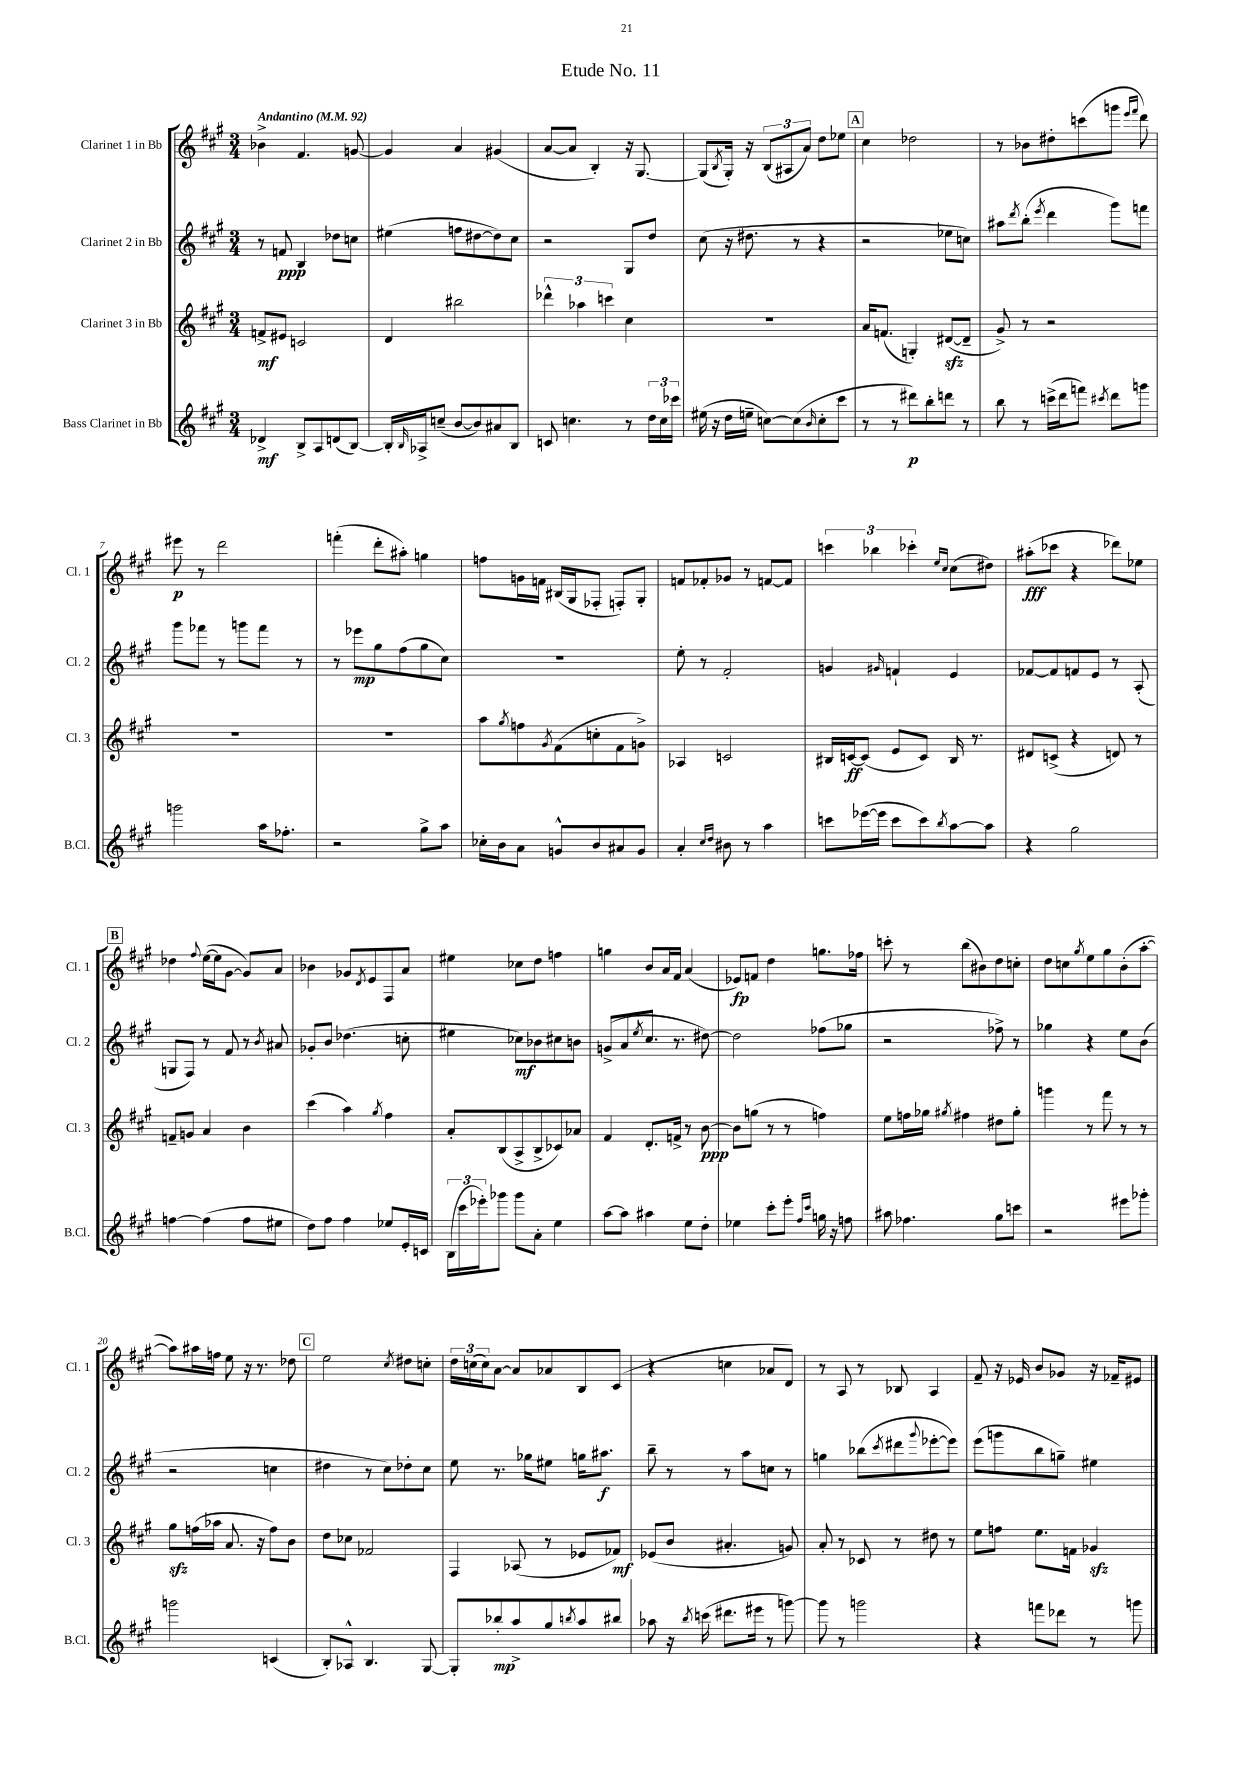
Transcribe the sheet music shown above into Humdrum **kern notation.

**kern	**dynam	**kern	**dynam	**kern	**dynam	**kern	**dynam
*part4	*part4	*part3	*part3	*part2	*part2	*part1	*part1
*staff4	*staff4	*staff3	*staff3	*staff2	*staff2	*staff1	*staff1
*I"Bass Clarinet in Bb	*	*I"Clarinet 3 in Bb	*	*I"Clarinet 2 in Bb	*	*I"Clarinet 1 in Bb	*
*I'B.Cl.	*	*I'Cl. 3	*	*I'Cl. 2	*	*I'Cl. 1	*
*clefG2	*	*clefG2	*	*clefG2	*	*clefG2	*
*k[f#c#g#]	*	*k[f#c#g#]	*	*k[f#c#g#]	*	*k[f#c#g#]	*
*M3/4	*	*M3/4	*	*M3/4	*	*M3/4	*
*MM92	*	*MM92	*	*MM92	*	*MM92	*
=1	=1	=1	=1	=1	=1	=1	=1
!	!	!	!	!	!	!LO:TX:a:B:t=Andantino	!
4d-X^/	mf	8fn^/L	mf	8r	.	4b-X^\	.
.	.	8e#X/J	.	8fn/	ppp	.	.
8B^/L	.	2cn/	.	4B/	.	4.f#/	.
8A/	.	.	.	.	.	.	.
(8dn/	.	.	.	8dd-X\L	.	.	.
[8B/J)	.	.	.	8ccn\J	.	[8gn/	.
=2	=2	=2	=2	=2	=2	=2	=2
16B'/LL]	.	4d/	.	(4ee#X\	.	4g/]	.
16qqB/	.	.	.	.	.	.	.
16A-X^/J	.	.	.	.	.	.	.
(8ccn~/J	.	.	.	.	.	.	.
[8b/L	.	2bb#X\	.	8ffn\L	.	4a/	.
8b/])	.	.	.	[8dd#X\	.	.	.
8a#X/	.	.	.	8dd#\])	.	(4g#X/	.
8B/J	.	.	.	8cc#\J	.	.	.
=3	=3	=3	=3	=3	=3	=3	=3
8cn/	.	6ddd-X^^\	.	2r	.	[8a/L	.
4.ccn\	.	.	.	.	.	8a/J]	.
.	.	6aa-X\	.	.	.	.	.
.	.	.	.	.	.	4B'/)	.
.	.	6cccn\	.	.	.	.	.
8r	.	4cc#\	.	8G#/L	.	16r	.
.	.	.	.	.	.	[8.G#/	.
24dd\LL	.	.	.	8dd/J	.	.	.
24cc\	.	.	.	.	.	.	.
24ccc-X\JJ	.	.	.	.	.	.	.
=4	=4	=4	=4	=4	=4	=4	=4
(16ee#X\	.	2.r	.	(8cc#\	.	(8G#/L]	.
16r	.	.	.	.	.	.	.
.	.	.	.	.	.	8qB/	.
16dd\LL	.	.	.	16r	.	16G#'/Jk)	.
16een~\JJ	.	.	.	8.dd#X\	.	16r	.
[8ccn\L)	.	.	.	.	.	(12B/L	.
.	.	.	.	.	.	12A#X/	.
(8cc\]	.	.	.	8r	.	.	.
.	.	.	.	.	.	12a/J)	.
16qqb/	.	.	.	.	.	.	.
8cc'\	.	.	.	4r	.	8dd\L	.
8ccc#\J	.	.	.	.	.	8ee-X\J	.
!!LO:REH:place=s1:t=A
=5	=5	=5	=5	=5	=5	=5	=5
8r	.	16a/KL	.	2r	.	4cc#\	.
.	.	(8.fn/J	.	.	.	.	.
8r	.	.	.	.	.	.	.
8ddd#X\L)	p	4Gn'/)	.	.	.	2dd-X\	.
8bb'\	.	.	.	.	.	.	.
8dddn\J	.	([8d#Xzz/L	.	8ee-X\L	.	.	.
8r	.	8d#~/J]	.	8ccn\J)	.	.	.
=6	=6	=6	=6	=6	=6	=6	=6
8bb\	.	8g#^/)	.	8aa#X\L	.	8r	.
.	.	.	.	8qddd/	.	.	.
8r	.	8r	.	(8bb'\J	.	8b-X\L	.
.	.	.	.	8qeee/	.	.	.
(16cccn^\LL	.	2r	.	4ddd\	.	8dd#X'\	.
16ddd\J	.	.	.	.	.	.	.
8fffn\J)	.	.	.	.	.	(8cccn\	.
8qccc#X/	.	.	.	.	.	.	.
8ddd\L	.	.	.	8ggg#\L)	.	8gggn\J	.
.	.	.	.	.	.	16qqeee/LL	.
.	.	.	.	.	.	16qqfff#/JJ	.
8gggn\J	.	.	.	8fffn\J	.	8ddd\)	.
!!LO:LB:g=z
=7	=7	=7	=7	=7	=7	=7	=7
2gggn\	.	2.r	.	8ggg#\L	.	8eee#X\	p
.	.	.	.	8fff-X\J	.	8r	.
.	.	.	.	8r	.	2ddd\	.
.	.	.	.	8gggn\L	.	.	.
16aa\KL	.	.	.	8fff-\J	.	.	.
8.ff-X'\J	.	.	.	.	.	.	.
.	.	.	.	8r	.	.	.
=8	=8	=8	=8	=8	=8	=8	=8
2r	.	2.r	.	8r	.	(4fffn'\	.
.	.	.	.	8eee-X\L	mp	.	.
.	.	.	.	8gg#\	.	8ddd'\L	.
.	.	.	.	(8ff#\	.	8aa#X'\J)	.
8gg#^\L	.	.	.	8gg#\	.	4ggn\	.
8aa\J	.	.	.	8cc#\J)	.	.	.
=9	=9	=9	=9	=9	=9	=9	=9
16cc-X'\LL	.	8aa\L	.	2.r	.	8ffn\L	.
16b\J	.	.	.	.	.	.	.
.	.	8qgg#/	.	.	.	.	.
8a\J	.	8ffn\	.	.	.	16gn\L	.
.	.	.	.	.	.	16fn\JJ	.
.	.	8qg#/	.	.	.	.	.
8gn^^/L	.	(8f#\	.	.	.	(16B#X/LL	.
.	.	.	.	.	.	16G#/J	.
8b/	.	8ccn'\	.	.	.	8F-X'/J	.
8a#X/	.	8f#\	.	.	.	8Fn'/L)	.
8g/J	.	8gn^\J)	.	.	.	8G#'/J	.
=10	=10	=10	=10	=10	=10	=10	=10
4a'/	.	4A-X/	.	8ee'\	.	8fn/L	.
.	.	.	.	8r	.	8f-X'/	.
16qqcc#/LL	.	.	.	.	.	.	.
16qqdd/JJ	.	.	.	.	.	.	.
8b#X\	.	2cn/	.	2f#'/	.	8g-X/J	.
8r	.	.	.	.	.	8r	.
4aa\	.	.	.	.	.	[8fn/L	.
.	.	.	.	.	.	8f/J]	.
=11	=11	=11	=11	=11	=11	=11	=11
8cccn\L	.	16B#X/LL	.	4gn/	.	6cccn\	.
.	.	[16cn/J	ff	.	.	.	.
([16eee-X\L	.	(8c/J]	.	.	.	.	.
.	.	.	.	.	.	6bb-X\	.
16eee-\JJ]	.	.	.	.	.	.	.
.	.	.	.	16qqg#X/	.	.	.
8ccc\L	.	8e/L	.	4fn`/	.	.	.
.	.	.	.	.	.	6ccc-X'\	.
8ccc\)	.	8c/J)	.	.	.	.	.
.	.	.	.	.	.	16qqee/LL	.
8qbb/	.	.	.	.	.	16qqcc#/JJ	.
[8aa\	.	16B#/	.	4e/	.	(8cc#\L	.
.	.	8.r	.	.	.	.	.
8aa\J]	.	.	.	.	.	8dd#X\J)	.
=12	=12	=12	=12	=12	=12	=12	=12
4r	.	8d#X/L	.	[8f-X/L	.	(8aa#X'\L	fff
.	.	(8cn^/J	.	8f-/]	.	8ccc-X\J	.
2gg#\	.	4r	.	8fn/	.	4r	.
.	.	.	.	8e/J	.	.	.
.	.	8dn/)	.	8r	.	8ddd-X\L)	.
.	.	8r	.	(8A'/	.	8ee-X\J	.
!!LO:LB:g=z
!!LO:REH:place=s1:t=B
=13	=13	=13	=13	=13	=13	=13	=13
[4ffn\	.	8fn~/L	.	8Gn/L	.	4dd-X\	.
.	.	8gn/J	.	8F#/J)	.	.	.
.	.	.	.	.	.	8qqff#/	.
(4ff\]	.	4a/	.	8r	.	([16ee\LL	.
.	.	.	.	.	.	16ee\J]	.
.	.	.	.	8f#/	.	[8g#\J	.
8ff\L	.	4b\	.	8r	.	8g#/L])	.
.	.	.	.	8qb/	.	.	.
8ee#X\J	.	.	.	8a#X/	.	8a/J	.
=14	=14	=14	=14	=14	=14	=14	=14
8dd\L)	.	(4ccc#\	.	8g-X'/L	.	4b-X\	.
8ff#\J	.	.	.	8b/J	.	.	.
4ff#\	.	4aa\)	.	(4.dd-X\	.	8g-X/L	.
.	.	.	.	.	.	8qd/	.
.	.	.	.	.	.	8e/	.
.	.	8qgg#/	.	.	.	.	.
8ee-X/L	.	4ff#\	.	.	.	8F#/	.
16e'/L	.	.	.	8ccn'\	.	8a/J	.
16cn/JJ	.	.	.	.	.	.	.
=15	=15	=15	=15	=15	=15	=15	=15
(24B\LL	.	8a'/L	.	4ee#X\	.	4ee#X\	.
24ccc#\	.	.	.	.	.	.	.
24eee-X'\J)	.	.	.	.	.	.	.
8ggg-X\J	.	(8B/	.	.	.	.	.
8ggg-\L	.	8A^/	.	8cc-X\L)	mf	8cc-X\L	.
8a'\J	.	8B^/	.	8b-X\	.	8dd\J	.
4ee\	.	8c-X/)	.	8cc#X\	.	4ffn\	.
.	.	8a-X/J	.	8bn\J	.	.	.
=16	=16	=16	=16	=16	=16	=16	=16
[8aa\L	.	4f#/	.	(8gn^/L	.	4ggn\	.
8aa\J]	.	.	.	8a/	.	.	.
.	.	.	.	8qee/	.	.	.
4aa#X\	.	8.d'/L	.	8.cc#/J	.	8b/L	.
.	.	.	.	.	.	16a/L	.
.	.	16fn^/Jk	.	8.r	.	16f#/JJ	.
8ee\L	.	8r	.	.	.	(4a/	.
8dd'\J	.	[8b\	ppp	[8dd#X\)	.	.	.
=17	=17	=17	=17	=17	=17	=17	=17
4ee-X\	.	8b\L]	.	2dd#\]	.	8e-X/L)	fp
.	.	(8ggn\J	.	.	.	8fn/J	.
8ccc#'\L	.	8r	.	.	.	4dd\	.
8eee'\J	.	8r	.	.	.	.	.
16qqff#/LL	.	.	.	.	.	.	.
16qqccc#/JJ	.	.	.	.	.	.	.
16ggn\	.	4ffn\)	.	(8ff-X\L	.	8.ggn\L	.
16r	.	.	.	.	.	.	.
8ffn\	.	.	.	8gg-X\J	.	.	.
.	.	.	.	.	.	16ff-X\Jk	.
=18	=18	=18	=18	=18	=18	=18	=18
8aa#X\	.	8ee\L	.	2r	.	8cccn'\	.
4.ff-X\	.	16ffn\L	.	.	.	8r	.
.	.	16gg-X\JJ	.	.	.	.	.
.	.	8qgg#X/	.	.	.	.	.
.	.	4ff#X\	.	.	.	(8bb\L	.
.	.	.	.	.	.	8b#X\)	.
8gg#\L	.	8dd#X\L	.	8ff-X^\)	.	8dd\	.
8cccn\J	.	8gg#'\J	.	8r	.	8ccn'\J	.
=19	=19	=19	=19	=19	=19	=19	=19
2r	.	4gggn\	.	4gg-X\	.	8dd\L	.
.	.	.	.	.	.	8ccn\	.
.	.	.	.	.	.	8qgg#/	.
.	.	8r	.	4r	.	8ee\	.
.	.	8fff#\	.	.	.	8gg#\	.
8eee#X\L	.	8r	.	8ee\L	.	(8b'\	.
8ggg-X'\J	.	8r	.	(8b\J	.	[8aa'\J	.
!!LO:LB:g=z
=20	=20	=20	=20	=20	=20	=20	=20
2gggn\	.	8gg#zz\L	.	2r	.	8aa\L])	.
.	.	(16ffn\L	.	.	.	16aa#X\L	.
.	.	16aa-X\JJ	.	.	.	16ffn\JJ	.
.	.	8.a/	.	.	.	8ee\	.
.	.	.	.	.	.	16r	.
.	.	16r	.	.	.	8.r	.
(4cn/	.	8ff\L)	.	4ccn\	.	.	.
.	.	8b\J	.	.	.	8dd-X\	.
!!LO:REH:place=s1:t=C
=21	=21	=21	=21	=21	=21	=21	=21
8B'/L)	.	8dd\L	.	4dd#X\	.	2ee\	.
8A-X^^/J	.	8cc-X\J	.	.	.	.	.
4.B/	.	2f-X/	.	8r	.	.	.
.	.	.	.	8cc#\L)	.	.	.
.	.	.	.	.	.	8qcc#/	.
.	.	.	.	8dd-X'\	.	8dd#X\L	.
[8G#/	.	.	.	8cc#\J	.	8ccn'\J	.
=22	=22	=22	=22	=22	=22	=22	=22
8G#'/L]	.	4F#/	.	8ee\	.	24dd\LL	.
.	.	.	.	.	.	(24ccn\	.
.	.	.	.	.	.	24cc\J)	.
8bb-X'/	mp	.	.	8.r	.	[8a\J	.
8aa^/	.	(8A-X/	.	.	.	8a/L]	.
.	.	.	.	16gg-X\KL	.	.	.
8gg#/	.	8r	.	8ee#X\J	.	8a-X/	.
8qbbn/	.	.	.	.	.	.	.
8aa/	.	8e-X/L	.	16ggn\KL	.	8B/	.
.	.	.	.	8.aa#X\J	f	.	.
8bb#X/J	.	8f-X/J)	mf	.	.	(8c#/J	.
=23	=23	=23	=23	=23	=23	=23	=23
8aa-X\	.	(8e-X/L	.	8bb~\	.	4r	.
16r	.	8b/J	.	8r	.	.	.
8qbb/	.	.	.	.	.	.	.
(16cccn\	.	.	.	.	.	.	.
8.ddd#X\L	.	4.a#X'/	.	8r	.	4ccn\	.
.	.	.	.	8aa\L	.	.	.
16eee#X\Jk	.	.	.	.	.	.	.
8r	.	.	.	8ccn\J	.	8a-X/L	.
[8gggn\)	.	8gn/)	.	8r	.	8d/J)	.
=24	=24	=24	=24	=24	=24	=24	=24
8ggg\]	.	8a'/	.	4ggn\	.	8r	.
8r	.	8r	.	.	.	8A/	.
2gggn\	.	8c-X/	.	(8bb-X\L	.	8r	.
.	.	.	.	8qccc#/	.	.	.
.	.	8r	.	8ddd#X\	.	8B-X/	.
.	.	.	.	8qqggg#/	.	.	.
.	.	8dd#X\	.	[8eee-X'\	.	4A/	.
.	.	8r	.	8eee-\J])	.	.	.
=25	=25	=25	=25	=25	=25	=25	=25
4r	.	8ee\L	.	(8eee\L	.	8f#~/	.
.	.	8ffn\J	.	8gggn\	.	16r	.
.	.	.	.	.	.	16e-X/	.
8fffn\L	.	8.ee\L	.	8bb\	.	8b/L	.
8ddd-X\J	.	.	.	8ggn~\J)	.	8g-X/J	.
.	.	16fn\Jk	.	.	.	.	.
8r	.	4g-Xzz/	.	4ee#X\	.	16r	.
.	.	.	.	.	.	16f-X~/KL	.
8gggn\	.	.	.	.	.	8e#X/J	.
==	==	==	==	==	==	==	==
*-	*-	*-	*-	*-	*-	*-	*-
